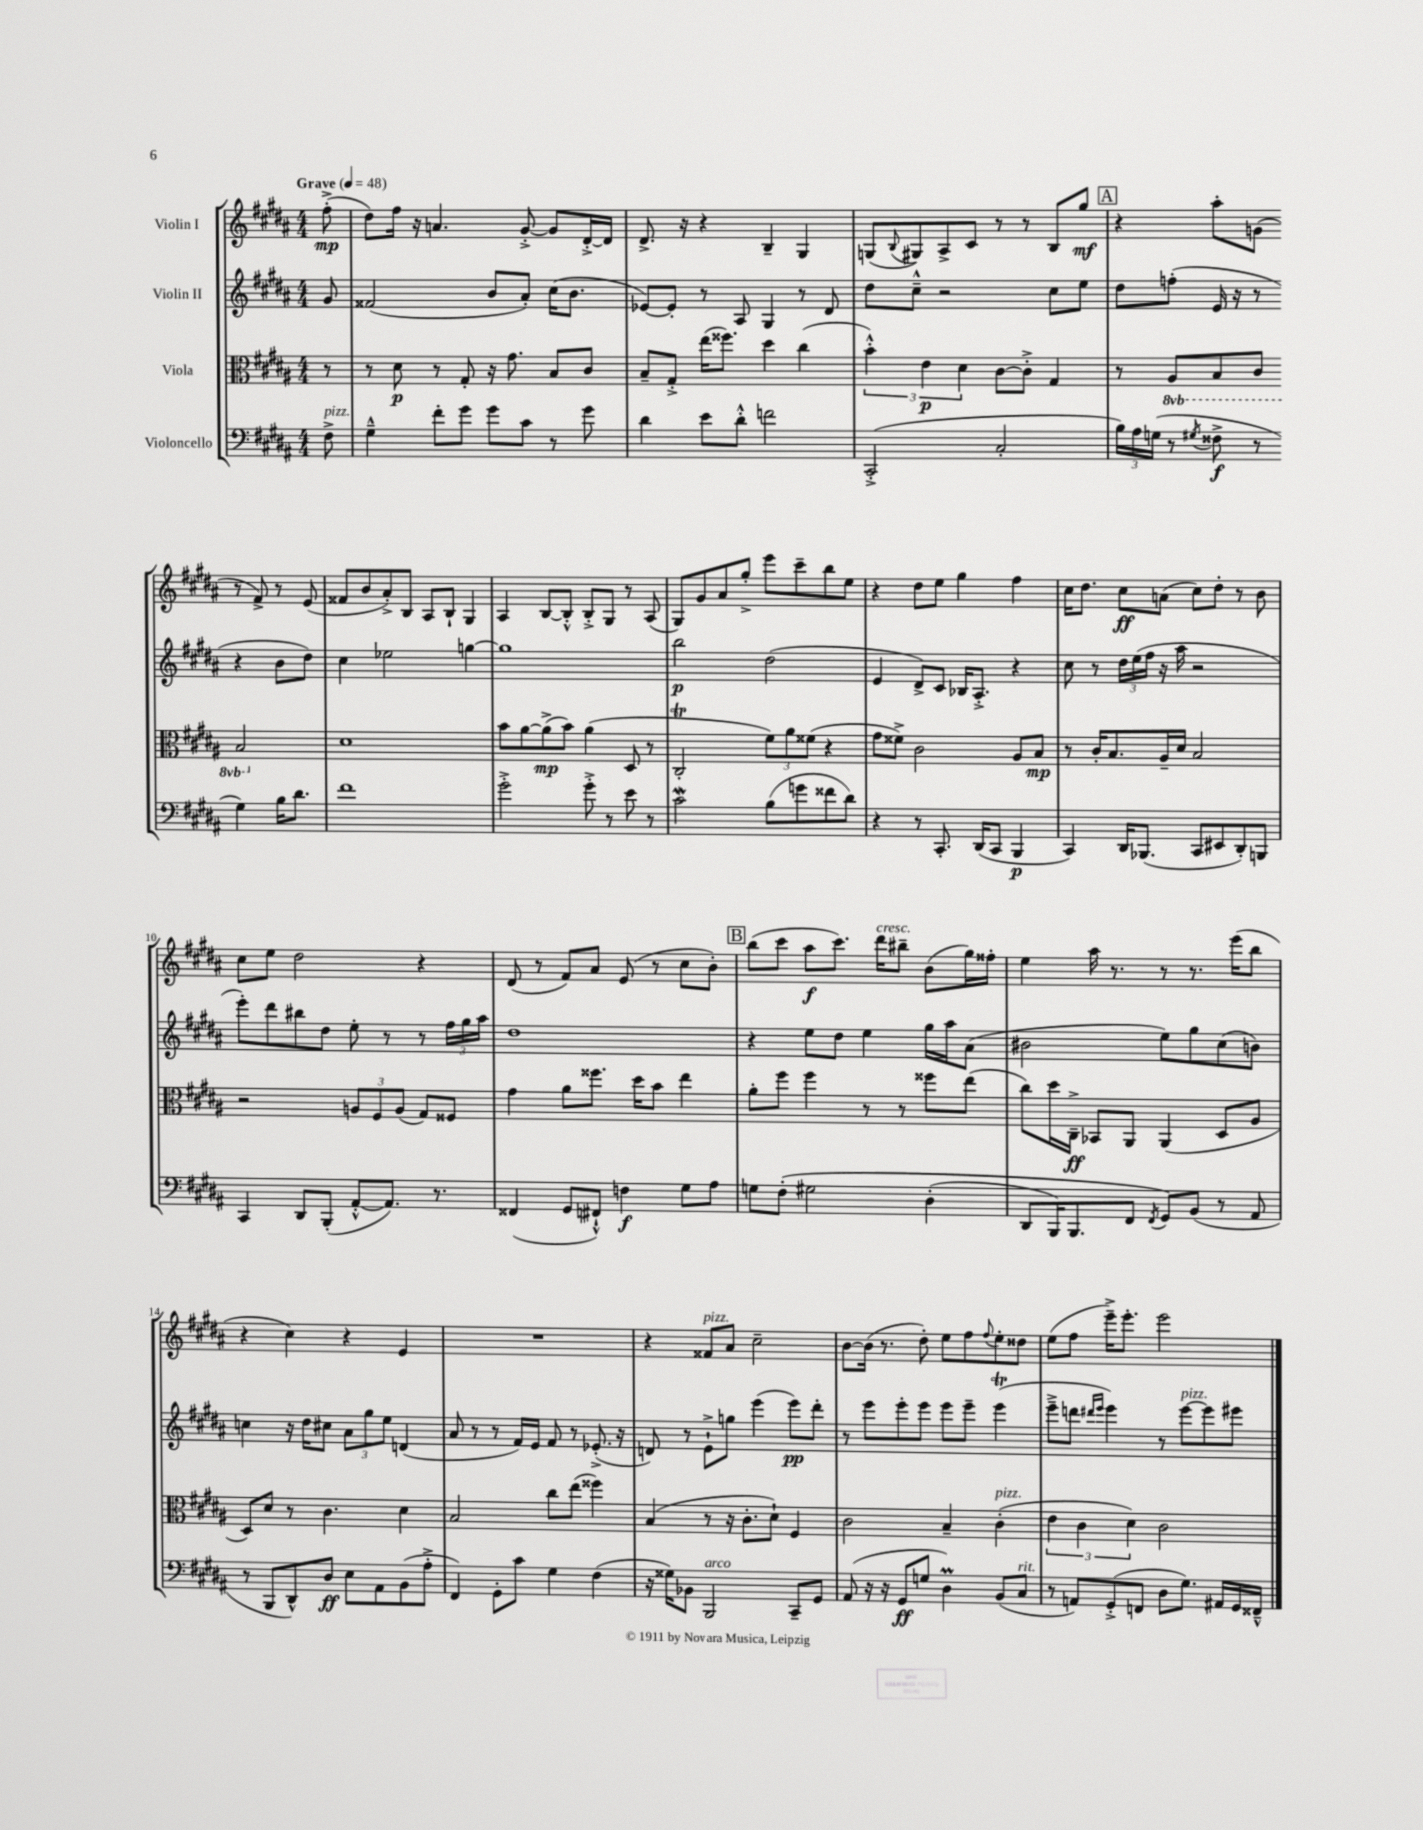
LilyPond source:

<<
\new StaffGroup <<
\new Staff = "s0" \with { instrumentName = "Violin I" } {
    \clef treble \key b \major \numericTimeSignature \time 4/4 \partial 8 \tempo "Grave" 4 = 48
    fis''8-.->\mp( |
    dis''8) fis''16 r16 a'4. gis'8~-.-> gis'8 dis'16~-.-> dis'16 |
    dis'8.-> r16 r4 b4-- gis4 |
    g8( \appoggiatura { b8 } gis8) ais8-> cis'8 r8 r8 b8 gis''8\mf |
    \mark \markup { \box "A" } r4 ais''8-. g'8( r8 fis'8->) r8 e'8( |
    fisis'8 b'8 ais'8-.->) b8 ais8 b8-! gis4 |
    ais4 b8~ b8-.-^ b8-.-> gis8 r8 ais8( |
    gis8) gis'8 ais'8 gis''8-.-> e'''8 cis'''8-- b''8 e''8 |
    r4 dis''8 e''8 gis''4 fis''4 |
    cis''16 dis''8. cis''8\ff a'8( cis''8) dis''8-. r8 b'8 |
    cis''8 e''8 dis''2 r4 |
    dis'8( r8 fis'8) ais'8 e'8( r8 cis''8 b'8-.) |
    \mark \markup { \box "B" } b''8( cis'''8 ais''8\f cis'''8.) dis'''16^\markup { \italic "cresc." } bis''8-- b'8( gis''16) fisis''16-. |
    e''4 ais''16 r8. r8 r8. e'''16( b''8 |
    r4 cis''4) r4 e'4 |
    R1 |
    r4 fisis'8^\markup { \italic "pizz." } ais'8 cis''2-- |
    b'8~ b'16( r8. dis''8-.) e''8 fis''8 \appoggiatura { fis''8 } e''8-. disis''8 |
    e''8( fis''8 e'''16--->) e'''8.-. e'''2 \bar "|." |
}
\new Staff = "s1" \with { instrumentName = "Violin II" } {
    \clef treble \key b \major \numericTimeSignature \time 4/4 \partial 8
    gis'8 |
    fisis'2( b'8 ais'8-.) cis''16( b'8. |
    ees'8~) ees'8-. r8 ais8 gis4 r8 dis'8 |
    dis''8 cis''8---^ r2 cis''8 e''8 |
    \mark \markup { \box "A" } dis''8 f''8-.( e'16 r16 r8 r4 b'8 dis''8) |
    cis''4 ees''2 g''4~ |
    g''1 |
    b''2\p dis''2( |
    e'4 dis'8->) cis'8 bes16 ais8.-.-> r4 |
    cis''8 r8 \tuplet 3/2 { dis''16 e''16( fis''16 } r16 ais''16 r2 |
    e'''8-.) dis'''8 bis''8 dis''8 e''8-. r8 r8 \tuplet 3/2 { fis''16 gis''16 ais''16 } |
    dis''1 |
    \mark \markup { \box "B" } r4 e''8 dis''8 e''4 gis''16 ais''16 ais'8( |
    bis'2 e''8) gis''8 cis''8( b'8) |
    c''4 r16 dis''16 cis''8 \tuplet 3/2 { ais'8 gis''8 e''8 } d'4( |
    ais'8 r8 r8 fis'16) e'16 fis'8 r8 ees'8.-.->( r16 |
    d'8) r8 e'8-!-> g''8 e'''4( e'''8\pp) dis'''8-. |
    r8 e'''8 e'''8-. e'''8 e'''8 e'''8-- e'''4\trill( |
    e'''8---> d'''8 \grace { dis'''16 e'''16 } e'''4) r8 e'''8~^\markup { \italic "pizz." } e'''8 eis'''8 \bar "|." |
}
\new Staff = "s2" \with { instrumentName = "Viola" } {
    \clef alto \key b \major \numericTimeSignature \time 4/4 \set Staff.ottavationMarkups = #ottavation-simple-ordinals \partial 8
    r8 |
    r8 dis'8\p r8 gis8-. r16 gis'8. b8 cis'8 |
    b8-- gis8-.-> e''16( fisis''8.) dis''4 cis''4( |
    \tuplet 3/2 { b'4-.-^) e'4\p dis'4 } cis'8~ cis'8-.-> gis4 |
    \mark \markup { \box "A" } r8 \ottava #-1 ais,8 b,8 cis8 b,2 \ottava #0 |
    dis'1 |
    b'8 ais'8~ ais'8->\mp( b'8) ais'4( dis8 r8 |
    cis2-.\trill \tuplet 3/2 { fis'8) ais'8 fisis'8( } r4 |
    gis'8 fisis'8->) cis'2 ais8 b8\mp |
    r8 cis'16-. b8. ais16-- dis'16 b2 |
    r2 \tuplet 3/2 { a8 fis8 a8( } gis8) fisis8 |
    gis'4 ais'8 fisis''8. dis''16 b'8 e''4 |
    \mark \markup { \box "B" } ais'8-. fis''8 fis''4 r8 r8 fisis''8 e''8( |
    cis''8) dis''16 cis16--->\ff bes,8 ais,8 ais,4( dis8 ais8 |
    dis8) dis'8 r8 cis'4. dis'4 |
    b2 cis''8 e''8( fisis''4) |
    b4( r8 r16 cis'8.-. dis'8-!) fis4 |
    cis'2 b4-- cis'4-.^\markup { \italic "pizz." }( |
    \tuplet 3/2 { e'4 cis'4 dis'4) } cis'2 \bar "|." |
}
\new Staff = "s3" \with { instrumentName = "Violoncello" } {
    \clef bass \key b \major \numericTimeSignature \time 4/4 \partial 8
    fis8->^\markup { \italic "pizz." } |
    gis4---^ fis'8-. gis'8 gis'8 cis'8 r8 gis'8 |
    dis'4 e'8 dis'8-.-^ f'2 |
    cis,2-.->( cis2-. |
    \mark \markup { \box "A" } \tuplet 3/2 { b16) ais16 g16( } r8 \acciaccatura { gis8 } fisis8->\f r8 gis4) b16 dis'8. |
    fis'1 |
    gis'2-.-> gis'8-.-> r8 e'8 r8 |
    cis'2\mordent b8( g'8 fisis'8 dis'8) |
    r4 r8 cis,8.-. dis,16( cis,8 b,,4\p |
    cis,4) dis,16 bes,,8.( cis,8 eis,8 dis,8-.) b,,8 |
    cis,4 dis,8 b,,8-.( ais,8~-.-^ ais,8.) r8. |
    fisis,4( gis,8 fis,8-!-^) f4\f gis8 ais8 |
    \mark \markup { \box "B" } g8 fis8-.\( gis2 dis4-.( |
    dis,8 b,,16) b,,8. fis,8 \acciaccatura { fis,8 } gis,8\) b,8( r8 ais,8 |
    r8 b,,8 dis,8-^) dis8\ff e8 ais,8 b,8( ais8-.-> |
    fis,4) gis,8-. cis'8 gis4 fis4( |
    r16 gisis16) bes,8 b,,2^\markup { \italic "arco" } cis,8-- gis,8 |
    ais,8( r16 r16 gis,8\ff g8 dis4\prall) b,8( cis8^\markup { \italic "rit." } |
    r8 a,8) gis,8-.->( f,8 dis8 gis8.) ais,16 gis,16 fisis,16---^ \bar "|." |
}
>>
>>
